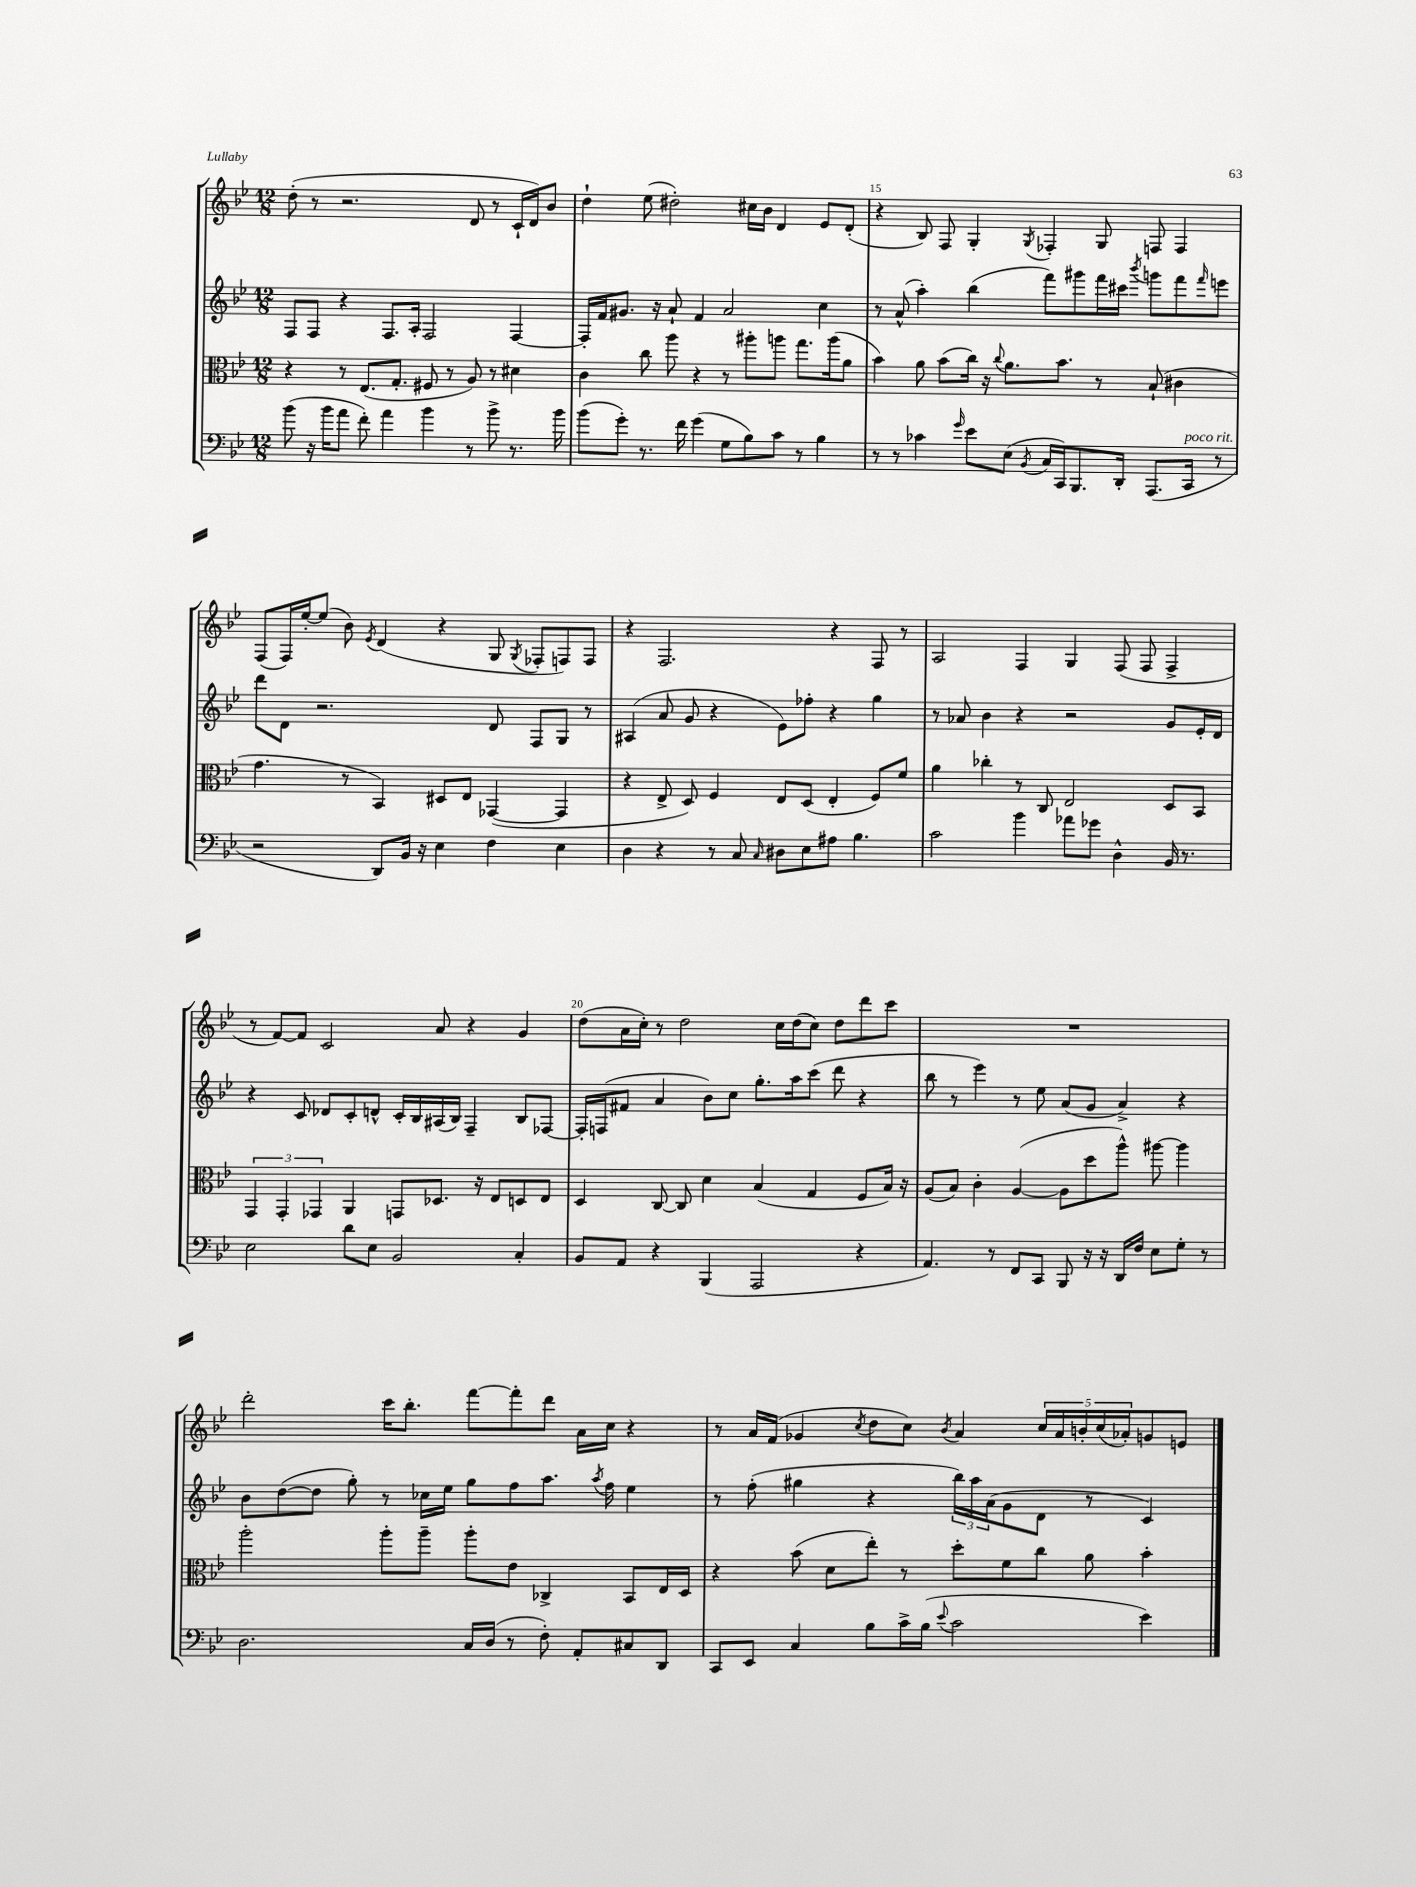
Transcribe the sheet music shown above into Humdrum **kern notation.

**kern	**kern	**kern	**kern
*part4	*part3	*part2	*part1
*staff4	*staff3	*staff2	*staff1
*clefF4	*clefC3	*clefG2	*clefG2
*k[b-e-]	*k[b-e-]	*k[b-e-]	*k[b-e-]
*M12/8	*M12/8	*M12/8	*M12/8
=13	=13	=13	=13
(8b-\	4r	8F/L	(8dd'\
16r	.	8F/J	8r
16b-\KL	.	.	.
8a\J	8r	4r	2.r
8f'\)	(8.E-/L	.	.
4a\	.	8.F/L	.
.	8.G'/J	.	.
.	.	16A'/Jk	.
4b-\	8F#X/	2F/	.
.	8r	.	.
8r	8A/)	.	8d/
8b-^\	8r	.	8r
8.r	4d#X\	[4F/	16c`/LL
.	.	.	16d/J)
.	.	.	8b-/J
16b-\	.	.	.
=14	=14	=14	=14
(8b-\L	4c\	16F'/LL]	4dd`\
.	.	16f/J	.
8g'\J)	.	8.g#X/J	.
8.r	8cc\	.	(8ee-\
.	.	16r	.
.	8aa\	8a`/	2dd#X'\)
16f\	.	.	.
(4g\	4r	4f/	.
8G\L	8r	2a/	.
8B-\)	8aa#X'\L	.	16cc#X\LL
.	.	.	16b-\JJ
8c\J	8aan\J	.	4d/
8r	8.gg\L	.	.
4B-\	.	4cc\	8e-/L
.	(16aa\k	.	.
.	8a\J	.	(8d'/J
=15	=15	=15	=15
8r	4b-\)	8r	4r
8r	.	(8a^^/	.
4c-X\	8a\	4aa'\)	8B-/)
.	(8b-\L	.	8F/
16qqg/	.	.	.
8e-\L	16cc\Jk)	(4bb-\	4G'/
.	16r	.	.
.	8qqcc/	.	.
(8E-\J	8.a\L	.	.
8qBB-/	.	.	8qG/
16C/LL	.	8fff\L)	4F-X'/
16CC/J)	8.b-\J	.	.
8.BBB-/	.	8ggg#X\	.
.	8r	16fff\L	8G/
16DD'/Jk	.	16ccc#X\JJ	.
.	.	8qbbb-/	.
(8.AAA/L	(8B-`/	8gggn\L	8Fn/
.	4c#X\	8fff\	4F/
!LO:TX:a:i:t=poco rit.	!	!	!
16CC/Jk	.	.	.
.	.	16qqfff/	.
8r	.	8eeen\J	.
!!LO:LB:g=z
=16	=16	=16	=16
2r	4.g\	8ddd\L	(8F/L
.	.	8d\J	16F/L)
.	.	.	[16ee-'/J
.	.	2.r	(8ee-/J]
.	8r	.	8b-\)
.	.	.	8qe-/
8DD/L)	4BB-/)	.	(4d/
16BB-/Jk	.	.	.
16r	.	.	.
4E-\	8D#X/L	.	4r
.	8E-/J	.	.
4F\	([4GG-X/	8d/	8G/
.	.	.	8qG/
.	.	8F/L	8F-X'/L
4E-\	4GG-/]	8G/J	8Fn/)
.	.	8r	8F/J
=17	=17	=17	=17
4D\	4r	(4A#X/	4r
4r	8E-^/	8a/	2.F/
.	8D/)	8g/	.
8r	4F/	4r	.
8C/	.	.	.
16qqC/	.	.	.
8D#X\L	8E-/L	8e-\L)	.
8E-\	(8D/J	8ff-X'\J	.
8A#X\J	4E-'/	4r	4r
4.B-\	.	.	.
.	8F/L)	4gg\	8F/
.	8f/J	.	8r
=18	=18	=18	=18
2c\	4a\	8r	2A/
.	.	8a-X/	.
.	4cc-X'\	4b-\	.
4b-\	8r	4r	4F/
.	8C/	.	.
8a-X\L	2E-/	2r	4G/
8g-X\J	.	.	.
4D^^\	.	.	(8F/
.	.	.	8F/
16BB-/	8D/L	8g/L	4F^/
8.r	.	.	.
.	8BB-/J	16e-'/L	.
.	.	16d/JJ	.
!!LO:LB:g=z
=19	=19	=19	=19
2E-\	6GG/	4r	8r
.	.	.	[8f/L)
.	6GG'/	.	.
.	.	8c/	8f/J]
.	6GG-X/	.	.
.	.	8d-X/L	2c/
8d\L	4AA/	8c'/	.
8E-\J	.	8dn^^/J	.
2BB-/	8GGn/L	16c'/LL	.
.	.	16B-/	.
.	8.D-X/J	(16A#X/	8a/
.	.	16B-/JJ)	.
.	.	4F~/	4r
.	16r	.	.
.	8E-/L	.	.
4C'/	8Dn/	8B-/L	4g/
.	8E-/J	[8F-X/J	.
=20	=20	=20	=20
8BB-/L	4D/	16F-'/LL]	(8dd\L
.	.	(16Fn/J	.
8AA/J	.	8f#X/J	16a\L
.	.	.	16cc'\JJ)
4r	[8C/	4a/	8r
.	8C/]	.	2dd\
(4BBB-/	4d\	8b-\L)	.
.	.	8cc\J	.
2AAA/	(4B-/	8.gg'\L	.
.	.	.	16cc\LL
.	.	16aa\k	(16dd\J
.	4G/	(8ccc\J	8cc\J)
.	.	8ddd\	8dd\L
4r	8F/L	4r	8ddd\
.	16B-/Jk)	.	8ccc\J
.	16r	.	.
=21	=21	=21	=21
4.AA/)	(8A/L	8bb-\	1.r
.	8B-/J)	8r	.
.	4c'\	4eee-\)	.
8r	.	.	.
8FF/L	([4A/	8r	.
8CC/J	.	8ee-\	.
8BBB-/	8A\L]	(8a/L	.
16r	8dd\	8g/J	.
16r	.	.	.
16DD/LL	8aa^^\J)	4a^/)	.
16F/JJ	.	.	.
8E-\L	[8aa#X\	.	.
8G'\J	4aa#\]	4r	.
8r	.	.	.
!!LO:LB:g=z
=22	=22	=22	=22
2.D\	2aa'\	8b-\L	2ddd'\
.	.	([8dd\	.
.	.	8dd\J]	.
.	.	8gg'\)	.
.	8aa'\L	8r	16ccc\KL
.	.	.	8.bb-'\J
.	8aa~\J	16cc-X\LL	.
.	.	16ee-\JJ	.
16C/LL	8aa'\L	8gg\L	[8fff\L
(16D/JJ	.	.	.
8r	8e-\J	8ff\	8fff'\]
8F'\)	4C-X^/	8.aa\J	8ddd\J
8AA'/L	.	.	16a\LL
.	.	8qaa/	.
.	.	16ff\	16cc\JJ
8C#X/	8BB-/L	4ee-\	4r
8DD/J	16E-/L	.	.
.	16D/JJ	.	.
=23	=23	=23	=23
8CC/L	4r	8r	8r
8EE-/J	.	(8ff'\	16a/LL
.	.	.	(16f/JJ
4C/	(8b-\	4gg#X\	4g-X/
.	8d\L	.	.
.	.	.	8qcc/
8B-\L	8ee-'\J)	4r	8dd\L
16c^\L	8r	.	8cc\J)
(16B-\JJ	.	.	.
8qqe-/	.	.	8qb-/
2c\	8dd'\L	24bb-\LL)	4a/
.	.	24aa\	.
.	.	(24a\J	.
.	8f\	8g\	.
.	8cc\J	8d\J	20cc/LL
.	.	.	20a/
.	.	.	20bn'/
.	8a\	8r	.
.	.	.	(20cc/
.	.	.	20a-X'/J)
4e-\)	4b-'\	4c/)	8gn/
.	.	.	8en/J
==	==	==	==
*-	*-	*-	*-
